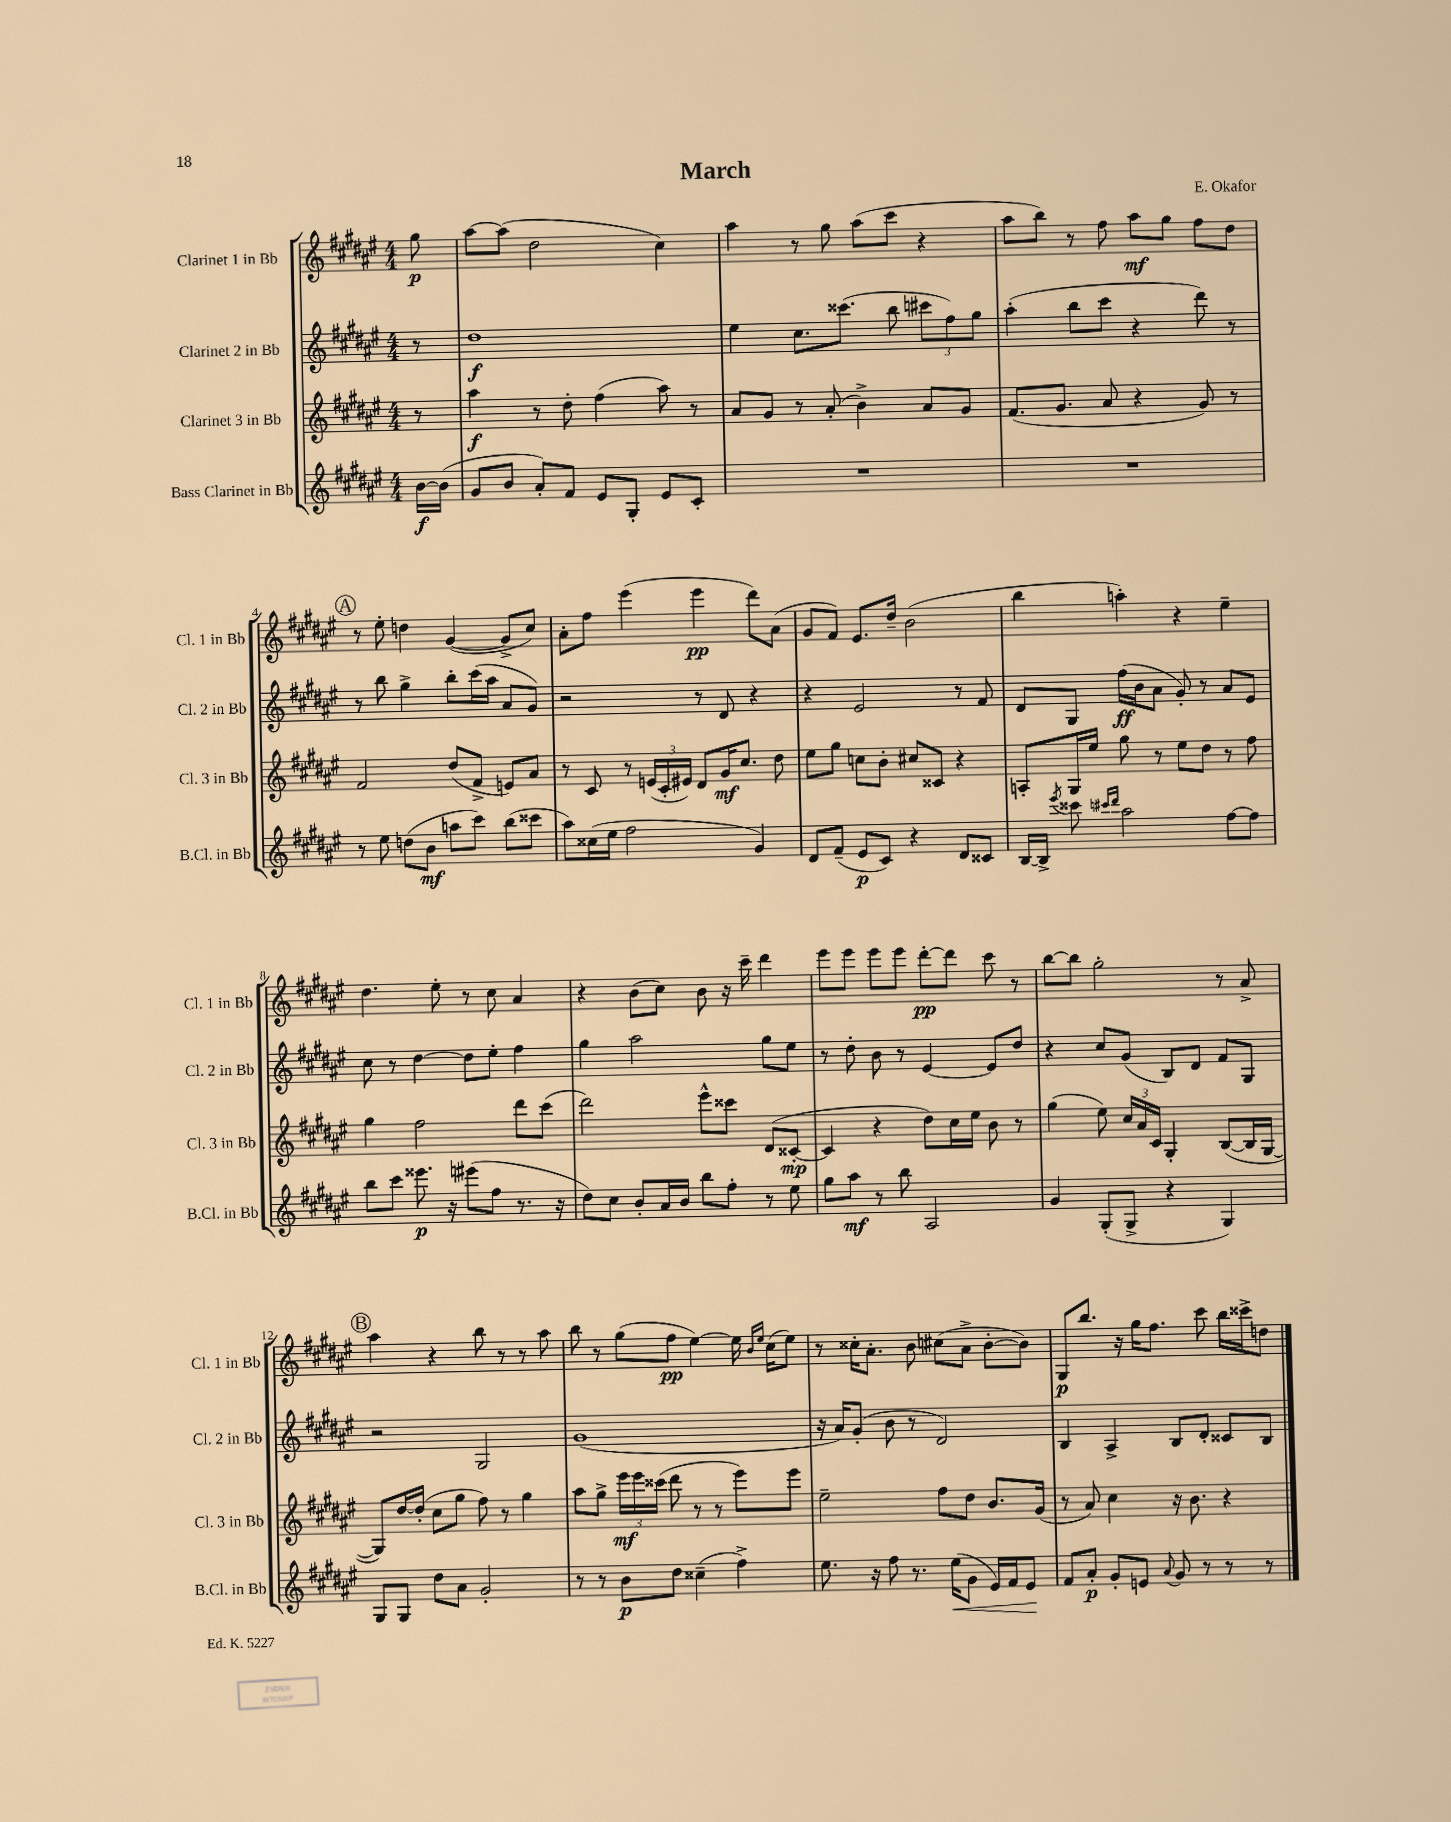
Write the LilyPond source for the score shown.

\header { title = "March" composer = "E. Okafor" }
<<
\new StaffGroup <<
\new Staff = "s0" \with { instrumentName = "Clarinet 1 in Bb" shortInstrumentName = "Cl. 1 in Bb" } {
    \clef treble \key fis \major \numericTimeSignature \time 4/4 \partial 8
    \autoBeamOff gis''8\p |
    ais''8[~ ais''8]( dis''2 cis''4) |
    ais''4 r8 gis''8 ais''8[( cis'''8] r4 |
    ais''8[ b''8]) r8 fis''8 ais''8[\mf gis''8] fis''8[ dis''8] |
    \mark \markup { \circle "A" } r8 eis''8-. d''4 gis'4~( gis'8[-> cis''8]) |
    ais'8[-. fis''8] eis'''4( eis'''4\pp dis'''8[) ais'8]( |
    gis'8[ fis'8]) eis'8.[ dis''16]-- b'2( |
    b''4 a''4-.) r4 eis''4-- |
    dis''4. eis''8-. r8 cis''8 ais'4 |
    r4 b'8[( cis''8]) b'8 r16 cis'''16-- dis'''4 |
    eis'''8[ eis'''8] eis'''8[ eis'''8] dis'''8[~-.\pp dis'''8] cis'''8 r8 |
    b''8[~ b''8] gis''2-. r8 ais'8-> |
    \mark \markup { \circle "B" } ais''4 r4 b''8 r8 r8 ais''8 |
    b''8 r8 gis''8[( fis''8]\pp eis''4~) eis''16 \grace { b'16[ eis''16] } cis''16[( eis''8]) |
    r8 cisis''16[-. ais'8.]-. b'8 cis''8[( ais'8]-> b'8[~-. b'8]) |
    gis8[\p b''8.] r16 gis''16[ fis''8.] cis'''8 b''16[ cisis'''16-> d''8] \bar "|." |
}
\new Staff = "s1" \with { instrumentName = "Clarinet 2 in Bb" shortInstrumentName = "Cl. 2 in Bb" } {
    \clef treble \key fis \major \numericTimeSignature \time 4/4 \partial 8
    \autoBeamOff r8 |
    dis''1\f |
    eis''4 cis''8.[ cisis'''8.]( b''8 \tuplet 3/2 { cis'''8[ fis''8) gis''8] } |
    ais''4-.( b''8[ cis'''8] r4 dis'''8) r8 |
    \mark \markup { \circle "A" } r8 b''8 gis''4-> b''8[-. cis'''16( ais''16] ais'8[ gis'8]) |
    r2 r8 dis'8 r4 |
    r4 eis'2 r8 fis'8 |
    dis'8[ gis8] fis''16[\ff( b'16 ais'8] gis'8-.) r8 ais'8[ eis'8] |
    cis''8 r8 dis''4~ dis''8[ eis''8]-. fis''4 |
    gis''4 ais''2 gis''8[ eis''8] |
    r8 dis''8-. b'8 r8 eis'4~ eis'8[ dis''8] |
    r4 cis''8[ gis'8]( b8[) dis'8] fis'8[ gis8] |
    \mark \markup { \circle "B" } r2 gis2 |
    gis'1( |
    r16 ais'16[) gis'8]-.( b'8 r8 dis'2) |
    b4 ais4-> b8[ dis'8]-. cisis'8[ b8] \bar "|." |
}
\new Staff = "s2" \with { instrumentName = "Clarinet 3 in Bb" shortInstrumentName = "Cl. 3 in Bb" } {
    \clef treble \key fis \major \numericTimeSignature \time 4/4 \partial 8
    \autoBeamOff r8 |
    ais''4\f r8 dis''8-. fis''4( ais''8) r8 |
    ais'8[ gis'8] r8 ais'8-.( b'4->) ais'8[ gis'8] |
    fis'8.[( gis'8.] ais'8 r4 gis'8) r8 |
    \mark \markup { \circle "A" } fis'2 dis''8[( fis'8]-> e'8[) ais'8] |
    r8 cis'8 r8 \tuplet 3/2 { e'16[( cis'16-. eis'16]) } dis'8[ gis'16\mf cis''8.] dis''8 |
    eis''8[ gis''8] c''8[ b'8]-. cis''8[ cisis'8] r4 |
    a8[-. gis16 eis''16] gis''8 r8 eis''8[ dis''8] r8 fis''8 |
    gis''4 fis''2 dis'''8[ cis'''8]( |
    dis'''2) eis'''8[-^ cisis'''8] dis'8[( cisis'8]~-.\mp |
    cisis'4 r4 dis''8[) cis''16 eis''16] b'8 r8 |
    gis''4( eis''8) \tuplet 3/2 { cis''16[ ais'16 cis'16] } gis4-. b8[~( b16 gis16]~ |
    \mark \markup { \circle "B" } gis8[) dis''16~ dis''16]-.( cis''8[ gis''8] fis''8) r8 gis''4 |
    ais''8[ gis''8]-> \tuplet 3/2 { eis'''16[\mf eis'''16 cisis'''16]( } dis'''8 r8 r8 eis'''8[) eis'''8] |
    eis''2-- fis''8[ dis''8] b'8.[ gis'16]( |
    r8 ais'8) cis''4 r16 b'8. r4 \bar "|." |
}
\new Staff = "s3" \with { instrumentName = "Bass Clarinet in Bb" shortInstrumentName = "B.Cl. in Bb" } {
    \clef treble \key fis \major \numericTimeSignature \time 4/4 \partial 8
    \autoBeamOff b'16[~\f b'16]( |
    gis'8[ b'8] ais'8[-.) fis'8] eis'8[ gis8]-. eis'8[ cis'8]-. |
    R1 |
    R1 |
    \mark \markup { \circle "A" } r8 eis''8 d''8[( b'8]\mf a''8[ cis'''8]) b''8[( cisis'''8] |
    ais''8[) cisis''16( eis''16] fis''2 gis'4) |
    dis'8[ fis'8]--( eis'8[\p cis'8]) r4 dis'8[ cisis'8] |
    b16[~ b16]-> \acciaccatura { eis'''8 } cisis'''8 \grace { cis'''16[ dis'''16] } ais''2 fis''8[~ fis''8] |
    b''8[ cis'''8] eisis'''8.\p r16 eis'''8[( fis''8] r8. r16 |
    dis''8[) cis''8] b'8[-. ais'16 b'16] b''8[ fis''8]-. r8 eis''8 |
    gis''8[ ais''8]\mf r8 b''8 ais2 |
    gis'4 gis8[-.( gis8]-> r4 gis4) |
    \mark \markup { \circle "B" } gis8[ gis8] dis''8[ ais'8] gis'2-. |
    r8 r8 b'8[\p dis''8] cisis''4--( fis''4->) |
    eis''8. r16 fis''8 r8. eis''16[\<( gis'8] eis'16[) fis'16 eis'8]\! |
    fis'8[ ais'8]-.\p gis'8[-. e'8] \appoggiatura { ais'8 } gis'8 r8 r8 r8 \bar "|." |
}
>>
>>
